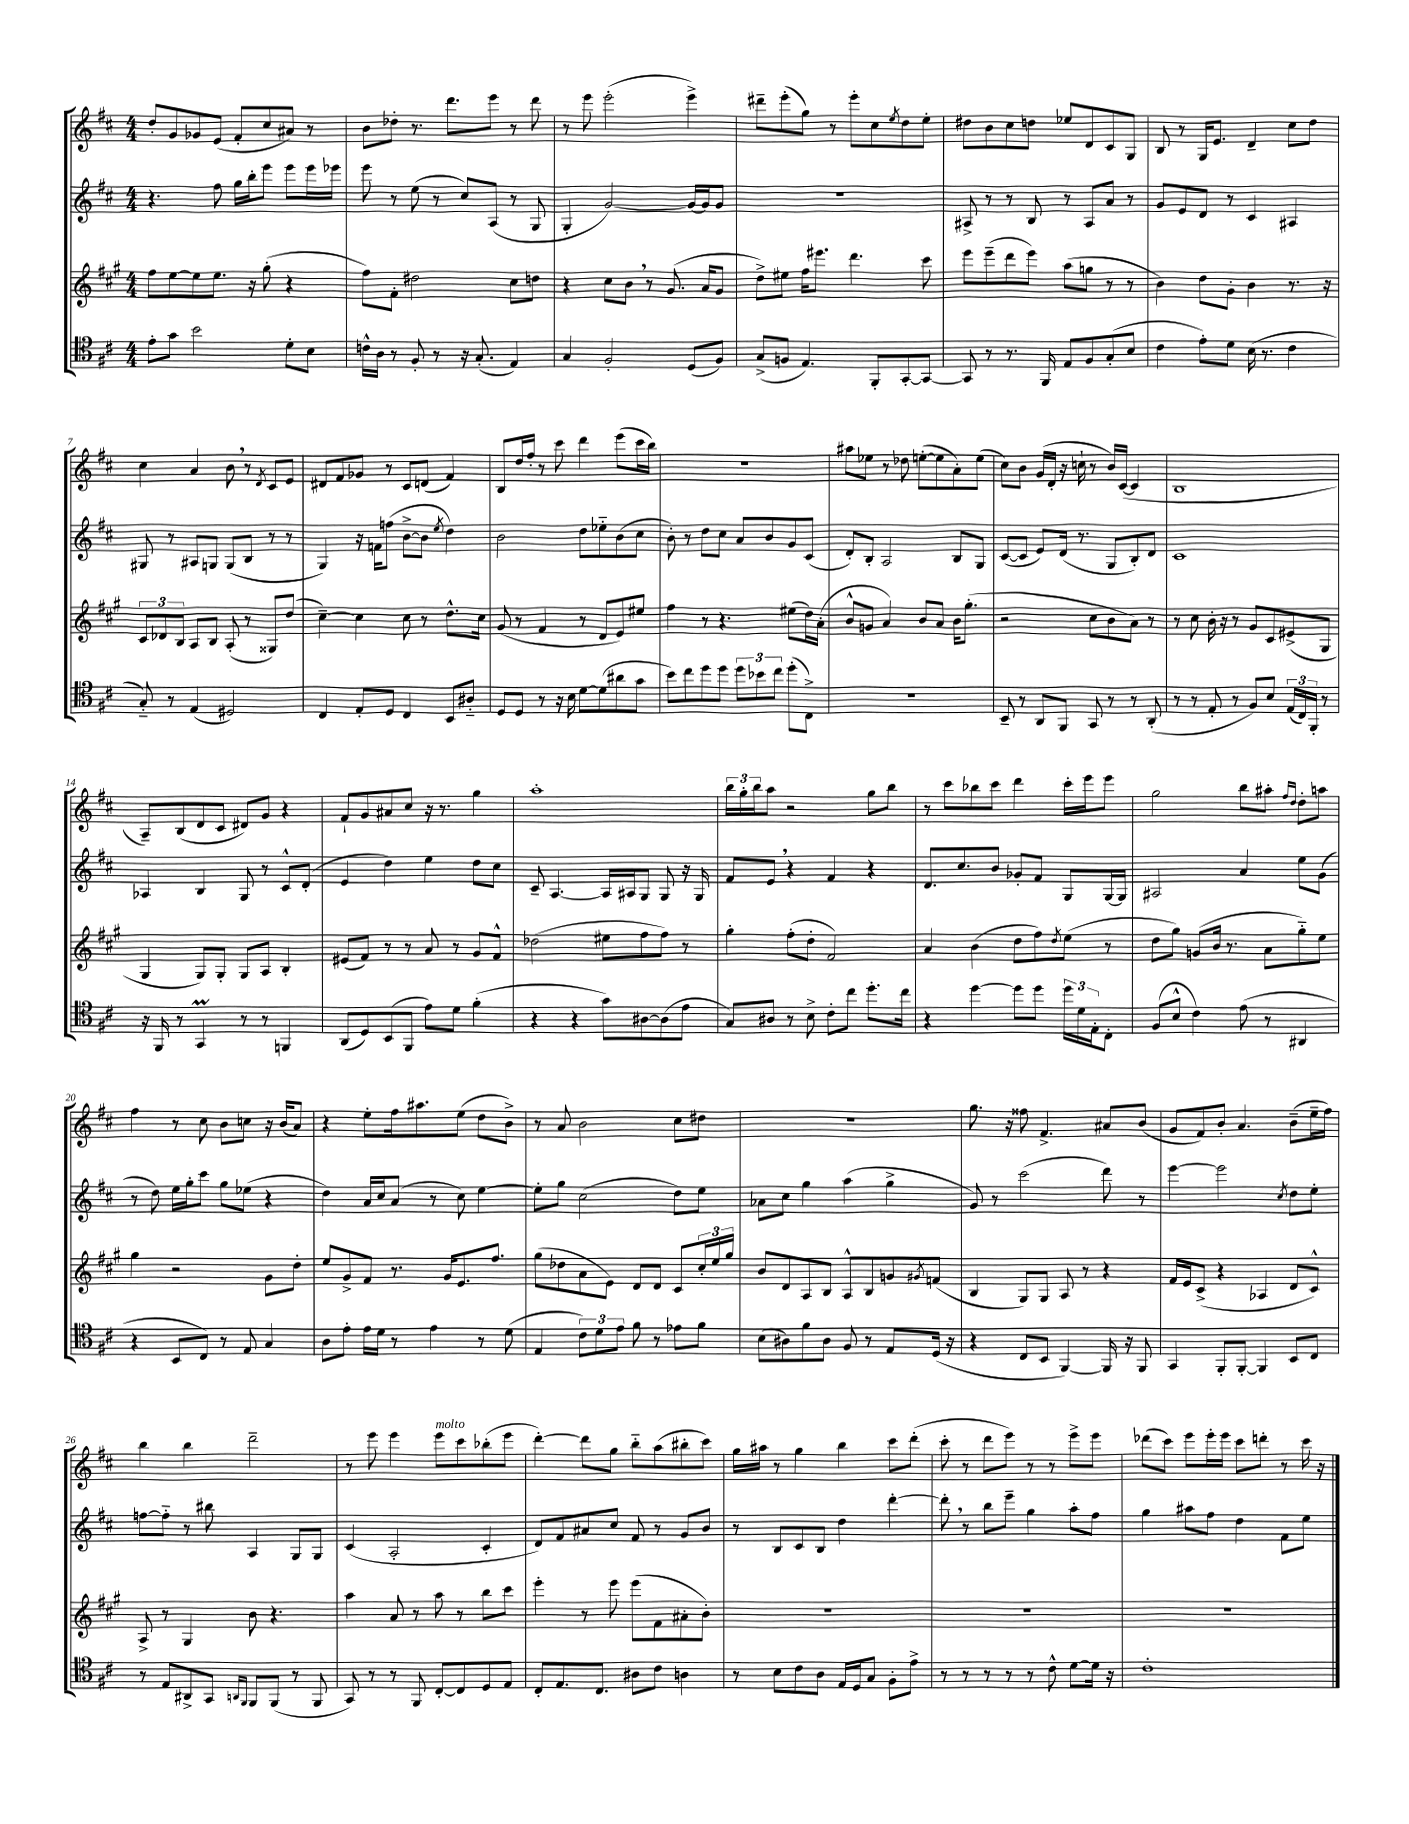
<<
\new StaffGroup <<
\new Staff = "s0" {
    \clef treble \key d \major \numericTimeSignature \time 4/4
    d''8-. g'8 ges'8 e'8( fis'8-. cis''8 ais'8) r8 |
    b'8 des''8-. r8. d'''8. e'''8 r8 d'''8 |
    r8 e'''8 e'''2-.( e'''4->) |
    dis'''8-- e'''8-.( g''8) r8 e'''8-. cis''8 \acciaccatura { e''8 } d''8 e''8-. |
    dis''8 b'8 cis''8 d''8 ees''8 d'8 cis'8 g8 |
    b8 r8 g16 e'8. d'4-- cis''8 d''8 |
    cis''4 a'4 b'8 \breathe r8 \acciaccatura { d'8 } cis'8 e'8 |
    dis'8 fis'8 ges'8 r8 cis'8 d'8( fis'4) |
    b8 d''16 fis''16-. r8 cis'''8 d'''4 e'''8( cis'''16 b''16) |
    r1 |
    ais''8 ees''8 r8 des''8 e''8~-.( e''8 a'8-.) e''8( |
    cis''8) b'8 g'16( d'16-. r16 c''16-! r8 b'16) cis'16~( cis'4 |
    b1 |
    a8--) b8( d'8 cis'8 dis'8) g'8 r4 |
    fis'8-! g'8 ais'8 cis''8 r16 r8. g''4 |
    a''1-. |
    \tuplet 3/2 { b''16 g''16-. b''16 } a''8 r2 g''8 b''8 |
    r8 cis'''8 bes''8 cis'''8 d'''4 cis'''16-. e'''16 e'''8 |
    g''2 b''8 ais''8-. \grace { fis''16 d''16 } d''8-. a''8 |
    fis''4 r8 cis''8 b'8 c''8 r16 b'16( a'8) |
    r4 e''8-. fis''16 ais''8. e''8( d''8 b'8->) |
    r8 a'8 b'2 cis''8 dis''8 |
    r1 |
    g''8. r16 fisis''8 fis'4.-> ais'8 b'8( |
    g'8 fis'8) b'8-. a'4. b'8--( e''16-- fis''16) |
    b''4 b''4 d'''2-- |
    r8 e'''8 e'''4 e'''8^\markup { \italic "molto" } cis'''8 bes''8-.( e'''8 |
    d'''4~-.) d'''8 g''8 b''8-_ a''8( bis''8-. cis'''8) |
    g''16 ais''16 r8 g''4 b''4 cis'''8 d'''8-.( |
    cis'''8-. r8 d'''8 e'''8) r8 r8 e'''8-> e'''8 |
    des'''8( cis'''8) e'''8 e'''16-. e'''16 cis'''8 d'''8-. r8 cis'''16 r16 \bar "|." |
}
\new Staff = "s1" {
    \clef treble \key d \major \numericTimeSignature \time 4/4
    r4. fis''8 g''16 b''16-. e'''8 e'''8 e'''16 ees'''16 |
    e'''8 r8 e''8( r8 cis''8) a8( r8 g8 |
    g4-. g'2~) g'16~ g'16 g'8 |
    R1 |
    ais8-> r8 r8 b8 r8 ais8 a'8 r8 |
    g'8 e'8 d'8 r8 cis'4 ais4 |
    gis8 r8 ais8 g8 g8( b8 r8 r8 |
    g4) r16 f'16 f''8( b'8~-> b'8 \acciaccatura { e''8 } d''4) |
    b'2 d''8 ees''8-_ b'8( cis''8 |
    b'8-.) r8 d''8 cis''8 a'8 b'8 g'8 cis'8( |
    d'8-.) b8-. a2 b8 g8 |
    cis'8~( cis'8 e'8) d'16( r8. g8 b8-.) d'8 |
    cis'1 |
    aes4 b4 g8 r8 cis'8-^ d'8-.( |
    e'4 d''4) e''4 d''8 cis''8 |
    cis'8-- a4.~ a16 ais16 g8 g8 r16 g16 |
    fis'8 e'8 \breathe r4 fis'4 r4 |
    d'8. cis''8. b'8 ges'8-. fis'8 g8 g16~ g16 |
    ais2 a'4 e''8 g'8( |
    r8 d''8) e''16 g''16-. cis'''8 g''8 ees''8( r4 |
    d''4) a'16 cis''16 a'8( r8 cis''8) e''4~ |
    e''8-. g''8 cis''2( d''8) e''8 |
    aes'8 cis''8 g''4 a''4( g''4-> |
    g'8) r8 cis'''2( d'''8) r8 |
    e'''4~ e'''2 \acciaccatura { cis''8 } d''8 e''8-. |
    f''8~ f''8-_ r8 bis''8 a4 g8 g8 |
    cis'4( a2-. cis'4-. |
    d'8) fis'8 ais'8 cis''8 fis'8 r8 g'8 b'8 |
    r8 b8 cis'8 b8 d''4 d'''4~-. |
    d'''8-. \breathe r8 b''8 e'''8-- g''4 a''8-. fis''8 |
    g''4 ais''8 fis''8 d''4 fis'8 e''8 \bar "|." |
}
\new Staff = "s2" {
    \clef treble \key a \major \numericTimeSignature \time 4/4
    fis''8 e''8~ e''8 e''8. r16 gis''8-.( r4 |
    fis''8) fis'8-. dis''2 cis''8 d''8 |
    r4 cis''8 b'8 \breathe r8 gis'8.( a'16 gis'8 |
    d''8->) eis''8 fis''16 eis'''8. d'''4. cis'''8 |
    e'''8 e'''8--( d'''8 e'''8) a''8( g''8 r8 r8 |
    b'4) d''8 gis'8-. b'4 r8. r16 |
    \tuplet 3/2 { cis'8 des'8 b8 } a8 b8 a8-.( r8 gisis8) d''8( |
    cis''4~--) cis''4 cis''8 r8 d''8.-^ cis''16 |
    gis'8( r8 fis'4 r8 d'8 e'8) eis''8 |
    fis''4 r8 r4. eis''8( d''16) a'16-.( |
    b'8-^ g'8 a'4) b'8 a'8 b'16 gis''8.-.( |
    r2 cis''8 b'8 a'8) r8 |
    r8 cis''8 b'16-. r16 r8 gis'8 cis'8 eis'8->( gis8 |
    gis4 gis8) gis8-. gis8 a8 b4-. |
    eis'8( fis'8) r8 r8 a'8 r8 gis'8 fis'8-^ |
    des''2( eis''8 fis''8 fis''8) r8 |
    gis''4-. fis''8-.( d''8-. fis'2) |
    a'4 b'4( d''8 fis''8) \acciaccatura { d''8 } e''8( r8 |
    d''8 gis''8) g'8( b'16 r8. a'8 gis''8-_) e''8 |
    gis''4 r2 gis'8 d''8-. |
    e''8 gis'8-> fis'8 r8. gis'16 e'8. fis''8. |
    gis''8( des''8 a'8 e'8) d'8 d'8 cis'8 \tuplet 3/2 { cis''16-. e''16 gis''16 } |
    b'8 d'8 a8 b8 a8-^ b8 g'8 \acciaccatura { gis'8 } f'8( |
    b4 gis8) gis8 a8 r8 r4 |
    fis'16 e'16 cis'8->( r4 aes4 d'8 cis'8-^) |
    a8-> r8 gis4 b'8 r4. |
    a''4 a'8 r8 a''8 r8 b''8 cis'''8 |
    e'''4-. r8 e'''8 e'''8( fis'8 ais'8-. b'8-.) |
    R1 |
    R1 |
    R1 \bar "|." |
}
\new Staff = "s3" {
    \clef tenor \key d \major \numericTimeSignature \time 4/4
    e'8-. g'8 b'2 d'8-. b8 |
    c'16-^ a16 r8 fis8-. r8 r16 g8.-.( e4) |
    g4 fis2-. d8( fis8) |
    g8->( f8 e4.) fis,8-. g,8~-. g,8~ |
    g,8 r8 r8. fis,16 e8 fis8 g8-.( b8 |
    cis'4 e'8-.) d'8 b16( r8. cis'4 |
    g8-_) r8 e4( dis2) |
    cis4 e8-. d8 cis4 b,8 ais8-_ |
    d8 d8 r8 r16 b16 d'8~ d'8( ais'8 g'8 |
    b'8) cis''8 d''8 d''8 \tuplet 3/2 { d''8 bes'8 cis''8 } d''8-.( cis8->) |
    R1 |
    b,8-- r8 a,8 fis,8 g,8 r8 r8 a,8-.( |
    r8 r8 e8-. r8 fis8) b8 \tuplet 3/2 { e16( cis16) fis,16-. } r8 |
    r16 fis,16 r8 g,4\prall r8 r8 f,4 |
    a,8( d8) b,8( fis,8 e'8) d'8 fis'4-.( |
    r4 r4 g'8) ais8~ ais8( e'8 |
    g8) ais8 r8 b8-> cis'8-. cis''8 d''8.-. cis''16 |
    r4 d''4~ d''8 d''8 \tuplet 3/2 { d''16 d'16 e16-. } cis8-. |
    fis8( b8-^ cis'4) e'8( r8 ais,4 |
    r4 b,8 cis8) r8 e8 g4 |
    a8 e'8-. e'16 d'16 r8 e'4 r8 d'8( |
    e4 \tuplet 3/2 { cis'8) d'8 e'8 } fis'8 r8 ees'8 fis'8 |
    b8( ais8) fis'8 ais8 fis8 r8 e8 d16( r16 |
    r4 cis8 b,8 fis,4~) fis,16 r16 fis,8 |
    g,4 fis,8-. fis,8~-. fis,4 b,8 cis8 |
    r8 e8 ais,8-> g,8 \grace { a,16 fis,16 } fis,8 fis,8( r8 fis,8 |
    g,8) r8 r8 fis,8 cis8~-. cis8 d8 e8 |
    cis8-. e8. cis8. ais8 cis'8 a4 |
    r8 b8 cis'8 a8 e16 d16 g8 fis8-. e'8-> |
    r8 r8 r8 r8 r8 cis'8-^ d'8~ d'16 r16 |
    cis'1-. \bar "|." |
}
>>
>>
